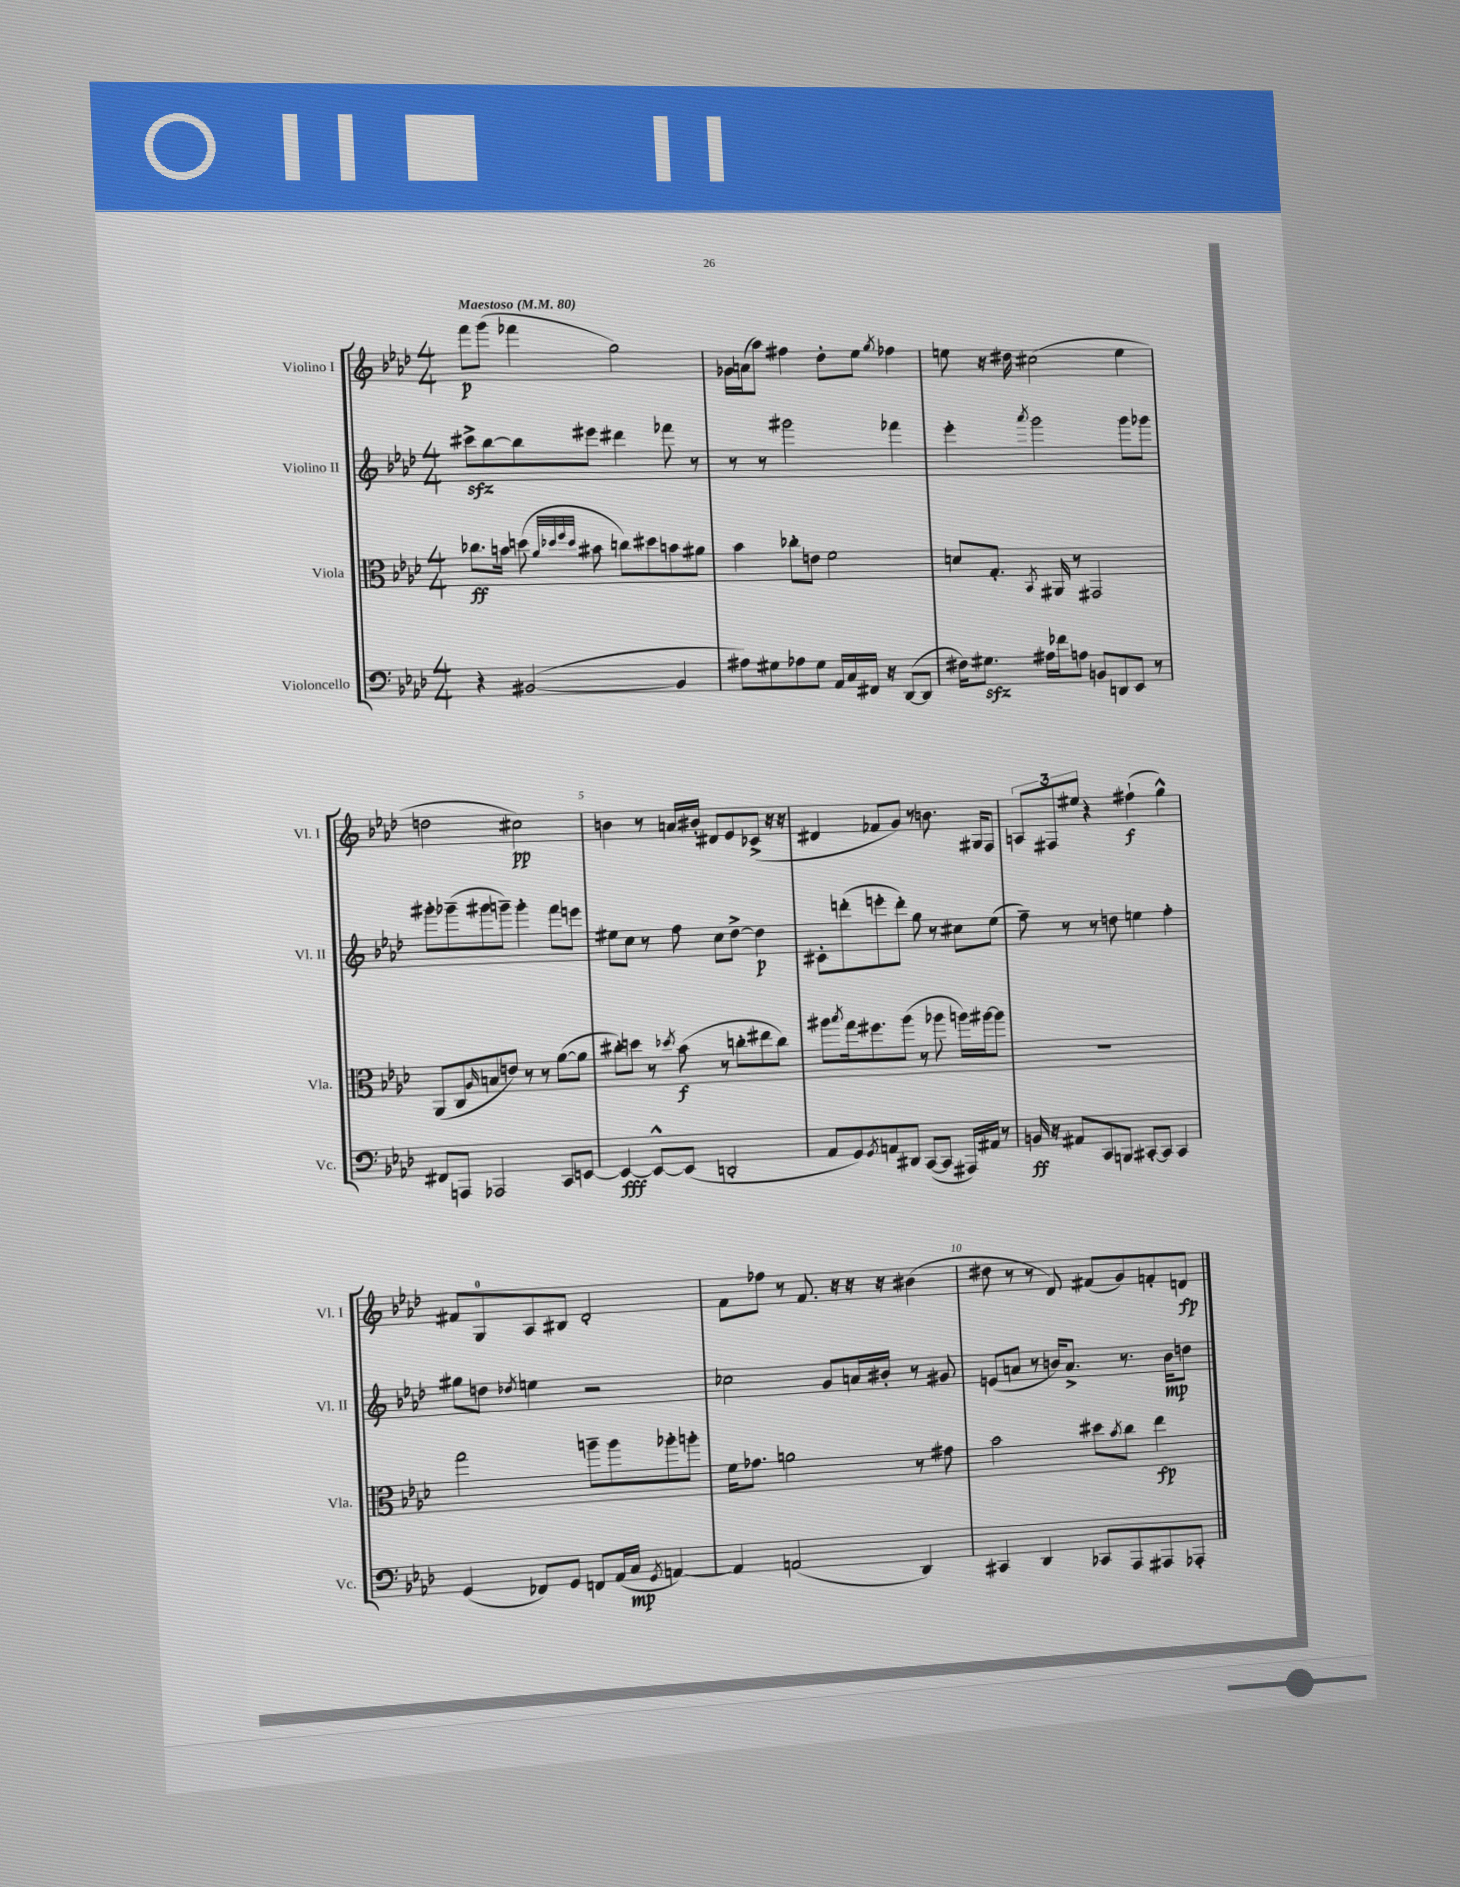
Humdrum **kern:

**kern	**kern	**kern	**kern
*staff4	*staff3	*staff2	*staff1
*clefF4	*clefC3	*clefG2	*clefG2
*k[b-e-a-d-]	*k[b-e-a-d-]	*k[b-e-a-d-]	*k[b-e-a-d-]
*M4/4	*M4/4	*M4/4	*M4/4
*MM80	*MM80	*MM80	*MM80
4r	8.cc-	8ccc#^	8fff
.	.	[8bb-	(8ggg
.	16b	.	.
([2BB#	(8dd	8bb-]	4fff-
.	32qqa-	.	.
.	32qqdd-	.	.
.	32qqff	.	.
.	32qqdd-	.	.
.	8b#	8eee#	.
.	8cc)	4ddd#	2gg)
.	8dd#	.	.
4BB#]	8b	8fff-	.
.	8a#	8r	.
=	=	=	=
8A#)	4b-	8r	16g-
.	.	.	(16a
8G#	.	8r	8aa-)
8A-	8cc-'	2ggg#	4ff#
8G#	8e	.	.
16AA-	2f	.	8dd-'
16C	.	.	.
16FF#	.	.	8ee-
16r	.	.	.
.	.	.	8qgg
([8DD-	.	4fff-	4ff-
8DD-]	.	.	.
=	=	=	=
16F#)	8d	4eee-'	8ee
8.G#	.	.	.
.	8.G'	.	16r
.	.	.	16dd#
.	.	8qaaa-	.
16A#	.	2ggg	(2cc#
.	8qBB-	.	.
16f-	16AA#	.	.
8A	8r	.	.
8BB	2GG#	.	.
8DD	.	.	.
8EE-	.	8ggg	4ee
8r	.	8ggg-	.
=	=	=	=
8FF#	(8AA-	8ggg#'	2dd
8AAA	8C	(8ggg-~	.
.	16qqA-	.	.
2AAA-	8B	8ggg#	.
.	8e)	8ggg~)	.
.	8r	4ggg'	2cc#)
.	8r	.	.
8CC	([8a-	8fff	.
[8EE	8a-]	8eee	.
=	=	=	=
4EE_	8cc#')	8ee#	4b
.	8dd	8cc	.
8EE^^_	8r	8r	8r
.	8qdd-	.	.
(8EE]	(8b-	8ff	16a
.	.	.	16b#'
2DD'	8r	8cc	8d#
.	8cc'	[8dd-^	8e-
.	8ee#	4dd-]	(8c-^
.	8cc)	.	16r
.	.	.	16r
=	=	=	=
8AA-	8aa#	8c#'	4d#
.	8qbb-	.	.
8GG)	16gg	(8ddd'	.
.	8.ff#	.	.
8qGG	.	.	.
8AA	.	8eee'	8f-
8DD#	(8aa#	8ddd')	8g)
([8CC	8r	8gg	8r
8CC]	8aa-	8r	8.b
16AAA#)	16aa)	8cc#	.
16AA#	[16aa#	.	16G#
8r	8aa#]	(8ee-	8F
=	=	=	=
16BB	1r	8ff~)	12A
16r	.	.	.
.	.	.	12F#
8AA#	.	8r	.
.	.	.	12ee#
8CC	.	8r	4r
8BBB	.	8dd	.
[8CC#'	.	4ee	(4ff#`
8CC#]	.	.	.
4CC#	.	4ff'	4gg^^)
=	=	=	=
(4GG	2gg	8gg#	8f#
.	.	8dd	8G
.	.	8qdd-	.
8FF-)	.	4ee	8A-
8GG	.	.	8B#
8FF	8aa~	2r	2d-'
(16AA-	8aa	.	.
16C	.	.	.
8qGG	.	.	.
[4AA)	8aa-'	.	.
.	8aa'	.	.
=	=	=	=
4AA]	16f	2cc-	8f
.	8.g-	.	.
.	.	.	8ff-
(2AA	2a	.	8r
.	.	.	8.f
.	.	8g	.
.	.	.	16r
.	.	16a	16r
.	.	16b#'	16r
4DD-)	8r	8r	(4b#
.	8g#	8g#	.
=	=	=	=
4CC#	2b-	(8e	8dd#
.	.	8a	8r
4DD-	.	8r	8r
.	.	16b)	8d-)
.	.	8.a^	.
8CC-	8dd#	.	(8f#
.	8qb-	.	.
8AAA-	8cc	8.r	8g)
8AAA#	4ee-	.	8f'
.	.	16b	.
8AAA-'	.	8dd	8d
==	==	==	==
*-	*-	*-	*-
